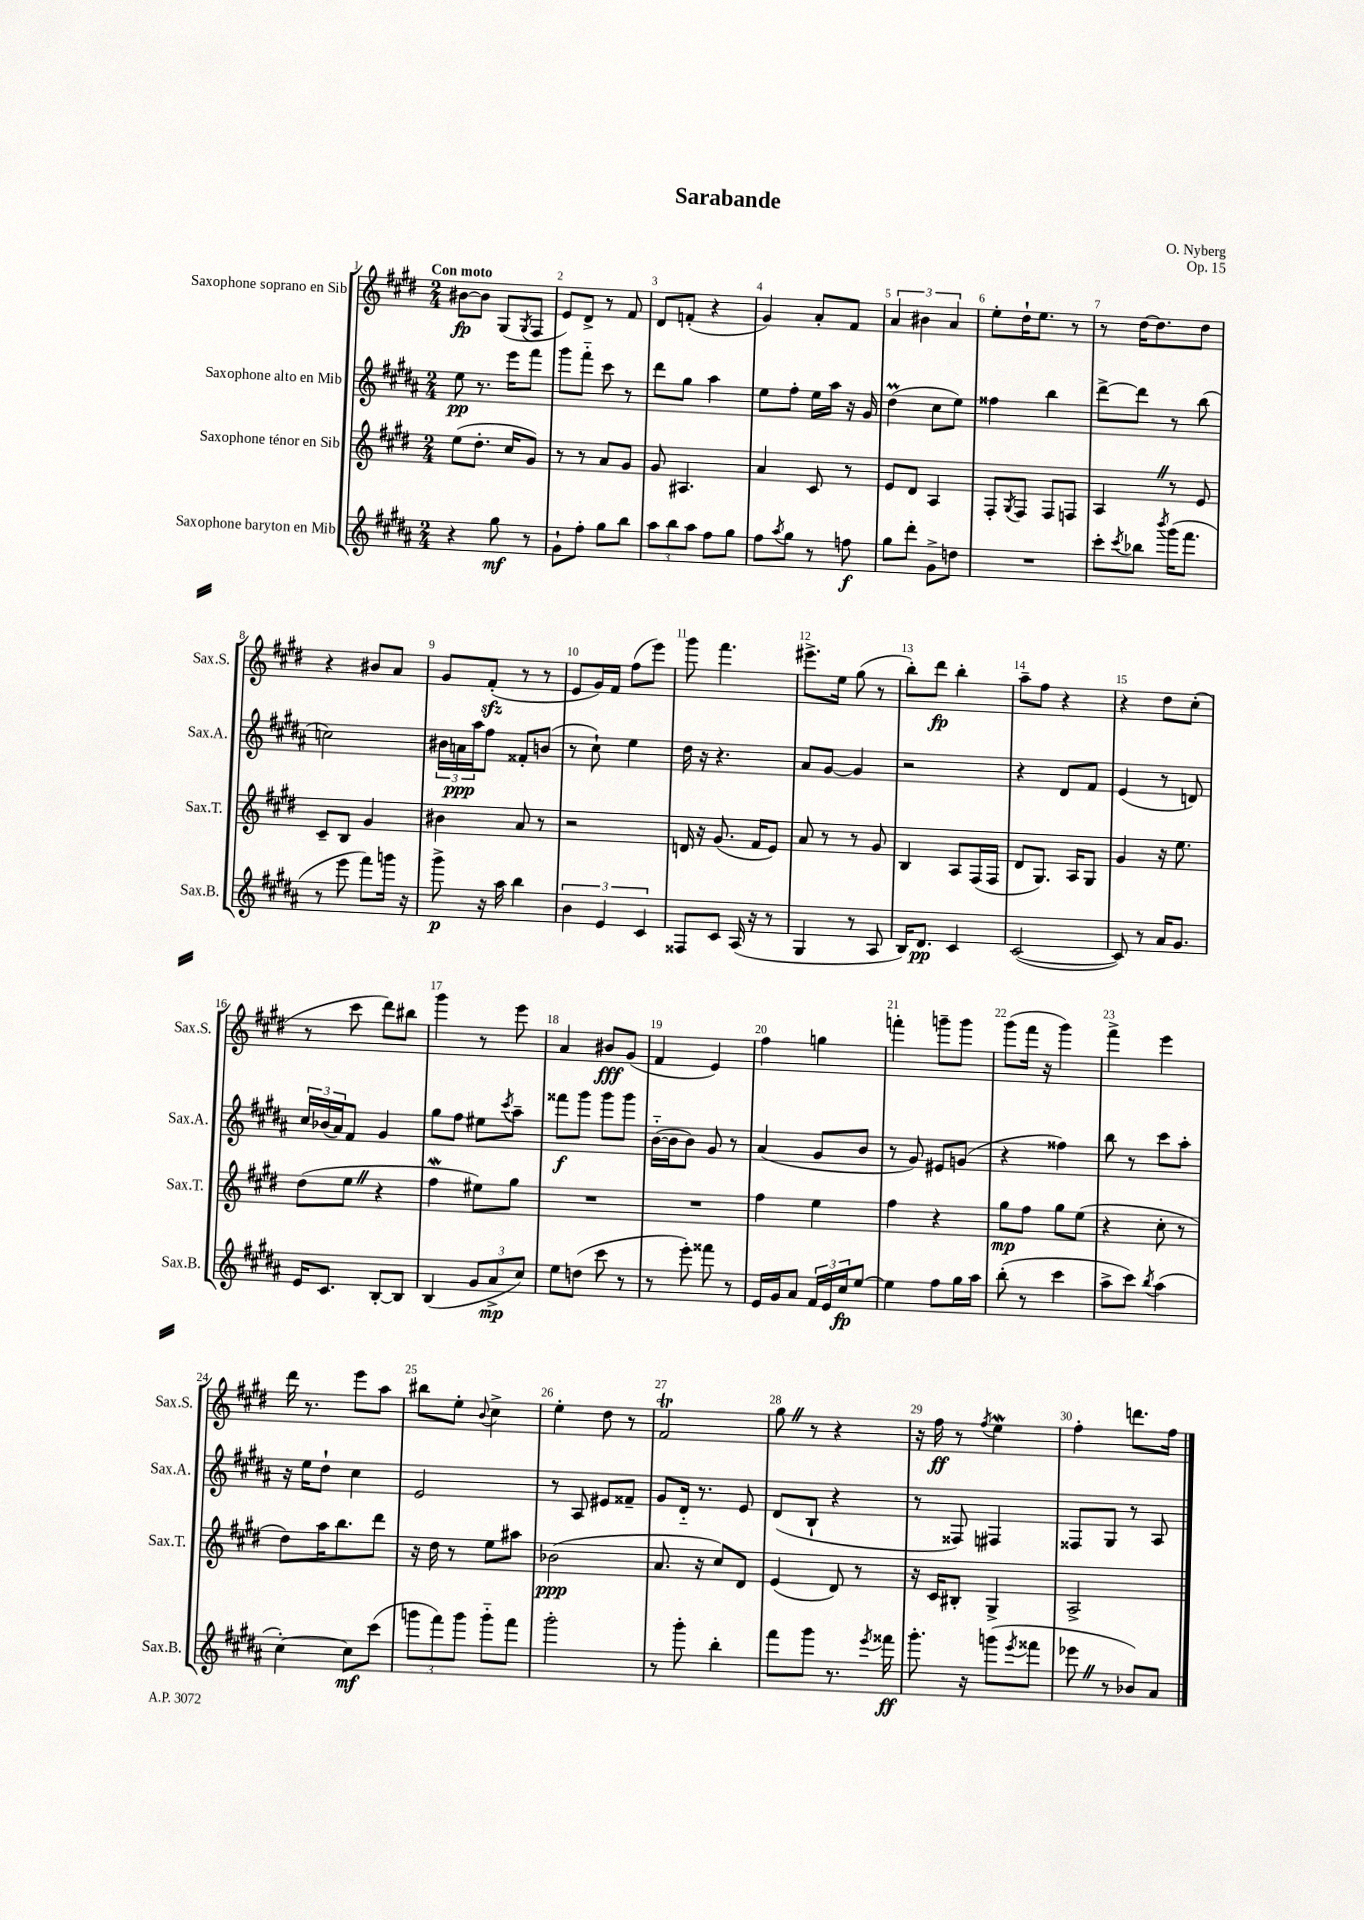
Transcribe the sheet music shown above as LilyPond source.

\header { title = "Sarabande" composer = "O. Nyberg" opus = "Op. 15" }
<<
\new StaffGroup <<
\new Staff = "s0" \with { instrumentName = "Saxophone soprano en Sib" shortInstrumentName = "Sax.S." } {
    \clef treble \key e \major \numericTimeSignature \time 2/4 \tempo "Con moto"
    bis'8~\fp bis'8 gis8( \acciaccatura { gis8 } fis8 |
    e'8) dis'8-> r8 fis'8 |
    dis'8 f'8-.( r4 |
    gis'4) a'8-. fis'8 |
    \tuplet 3/2 { a'4 bis'4 a'4 } |
    e''8-. dis''16-! e''8. r8 |
    r8 dis''16~ dis''8. dis''8 |
    r4 bis'8 a'8 |
    gis'8 fis'8-.\sfz( r8 r8 |
    e'8 gis'16) fis'16 fis''8( e'''8) |
    gis'''8 fis'''4. |
    eis'''8.-> e''16 gis''8( r8 |
    b''8-.) dis'''8\fp b''4-. |
    a''8-- fis''8 r4 |
    r4 dis''8 cis''8-.( |
    r8 cis'''8 dis'''8) bis''8 |
    gis'''4 r8 e'''8 |
    a'4 bis'8\fff gis'8( |
    fis'4 e'4) |
    fis''4 g''4 |
    f'''4-. g'''8-- g'''8 |
    gis'''8( fis'''16 r16 gis'''4) |
    fis'''4-> e'''4 |
    dis'''16 r8. e'''8 a''8 |
    bis''8 e''8-. \appoggiatura { b'8 } cis''4-> |
    e''4-. dis''8 r8 |
    fis'2\trill |
    gis''8 \once \override BreathingSign.text = \markup { \musicglyph "scripts.caesura.straight" } \breathe r8 r4 |
    r16 fis''16\ff r8 \acciaccatura { fis''8 } e''4\mordent |
    fis''4-. d'''8. fis''16 \bar "|." |
}
\new Staff = "s1" \with { instrumentName = "Saxophone alto en Mib" shortInstrumentName = "Sax.A." } {
    \clef treble \key b \major \numericTimeSignature \time 2/4
    e''8\pp r8. e'''16 fis'''8 |
    gis'''8 fis'''8-_ cis'''8 r8 |
    dis'''8 gis''8 ais''4 |
    e''8 fis''8-. e''16 ais''16 r16 gis'16 |
    dis''4\prall( cis''8 e''8) |
    fisis''4 b''4 |
    dis'''8~-> dis'''8 r8 b''8( |
    c''2) |
    \tuplet 3/2 { bis'16 a'16\ppp ais''16 } fis''8 fisis'8-. b'8( |
    r8 cis''8-!) e''4 |
    dis''16 r16 r4. |
    ais'8 gis'8~ gis'4 |
    r2 |
    r4 dis'8 fis'8 |
    e'4( r8 d'8) |
    \tuplet 3/2 { cis''16 bes'16( ais'16) } fis'8 gis'4 |
    gis''8 fis''8 eis''8 \acciaccatura { cis'''8 } ais''8-- |
    fisis'''8\f gis'''8 gis'''8 gis'''8 |
    b'16~-_( b'16 b'8) gis'8 r8 |
    ais'4( gis'8 b'8 |
    r8 gis'8) eis'8 g'8( |
    r4 fisis''4) |
    b''8 r8 cis'''8 ais''8-. |
    r16 e''16 dis''8-! cis''4 |
    e'2 |
    r8 ais8 eis'8 fisis'8-- |
    gis'8 dis'16-_ r8. e'8 |
    dis'8( b8-! r4 |
    r8 fisis8) fis4 |
    fisis8 gis8 r8 ais8 \bar "|." |
}
\new Staff = "s2" \with { instrumentName = "Saxophone ténor en Sib" shortInstrumentName = "Sax.T." } {
    \clef treble \key e \major \numericTimeSignature \time 2/4
    e''8( dis''8.-. cis''16 gis'8) |
    r8 r8 a'8 gis'8 |
    gis'8 ais4. |
    a'4 cis'8 r8 |
    e'8 dis'8 a4 |
    fis8-. \acciaccatura { gis8 } fis8 fis8 f8 |
    a4 \once \override BreathingSign.text = \markup { \musicglyph "scripts.caesura.straight" } \breathe r8 e'8 |
    cis'8-- b8 gis'4 |
    bis'4 a'8 r8 |
    r2 |
    d'16 r16 gis'8.( fis'16 e'8) |
    a'8 r8 r8 gis'8 |
    b4 a8 fis16( fis16 |
    dis'8 gis8.) a16 gis8 |
    gis'4 r16 e''8. |
    dis''8( e''8 \once \override BreathingSign.text = \markup { \musicglyph "scripts.caesura.straight" } \breathe r4 |
    fis''4\mordent eis''8) gis''8 |
    R2 |
    R2 |
    fis''4 e''4 |
    fis''4 r4 |
    gis''8\mp fis''8 gis''8 e''8( |
    r4 cis''8-. r8 |
    dis''8) a''16 b''8. dis'''8 |
    r16 dis''16 r8 e''8 ais''8 |
    bes'2\ppp( |
    a'8. r16 cis''8) dis'8 |
    e'4( dis'8) r8 |
    r16 cis'16 bis8-. gis4-> |
    a2-> \bar "|." |
}
\new Staff = "s3" \with { instrumentName = "Saxophone baryton en Mib" shortInstrumentName = "Sax.B." } {
    \clef treble \key b \major \numericTimeSignature \time 2/4
    r4 gis''8\mf r8 |
    gis'8-! fis''8-. gis''8 b''8 |
    \tuplet 3/2 { ais''8 b''8 ais''8 } fis''8 gis''8 |
    fis''8 \acciaccatura { ais''8 } gis''8 r8 f''8\f |
    gis''8 dis'''8-. gis'8-> d''8 |
    R2 |
    cis'''8-. \acciaccatura { cis'''8 } bes''8 \acciaccatura { b'''8 } gis'''16( fis'''8. |
    r8 e'''8 fis'''8) g'''16 r16 |
    gis'''8->\p r16 ais''16 b''4 |
    \tuplet 3/2 { b'4 e'4 cis'4 } |
    fisis8 cis'8 ais16( r16 r8 |
    gis4 r8 ais8 |
    b16) dis'8.\pp cis'4 |
    cis'2~( |
    cis'8) r8 ais'16 gis'8. |
    e'16 cis'8. b8~-. b8 |
    b4( \tuplet 3/2 { gis'8 ais'8->\mp cis''8) } |
    e''8 d''8( cis'''8 r8 |
    r8 e'''8-.) fisis'''8 r8 |
    e'16 gis'16 ais'8 \tuplet 3/2 { fis'16 e'16 cis''16\fp } e''8~ |
    e''4 fis''8 gis''16 ais''16 |
    b''8-.( r8 cis'''4 |
    ais''8-> cis'''8) \acciaccatura { b''8 } ais''4( |
    cis''4~-.) cis''8\mf cis'''8( |
    \tuplet 3/2 { g'''8 fis'''8) g'''8 } g'''8-_ fis'''8 |
    gis'''2-. |
    r8 gis'''8-. b''4-. |
    fis'''8 gis'''8 r8. \acciaccatura { e'''8 } fisis'''16\ff |
    gis'''8.-. r16 g'''8( \acciaccatura { e'''8 } fisis'''8 |
    ees'''8 \once \override BreathingSign.text = \markup { \musicglyph "scripts.caesura.straight" } \breathe r8 bes'8) ais'8 \bar "|." |
}
>>
>>
\layout { \context { \Score \override BarNumber.break-visibility = ##(#f #t #t) barNumberVisibility = #all-bar-numbers-visible } }
